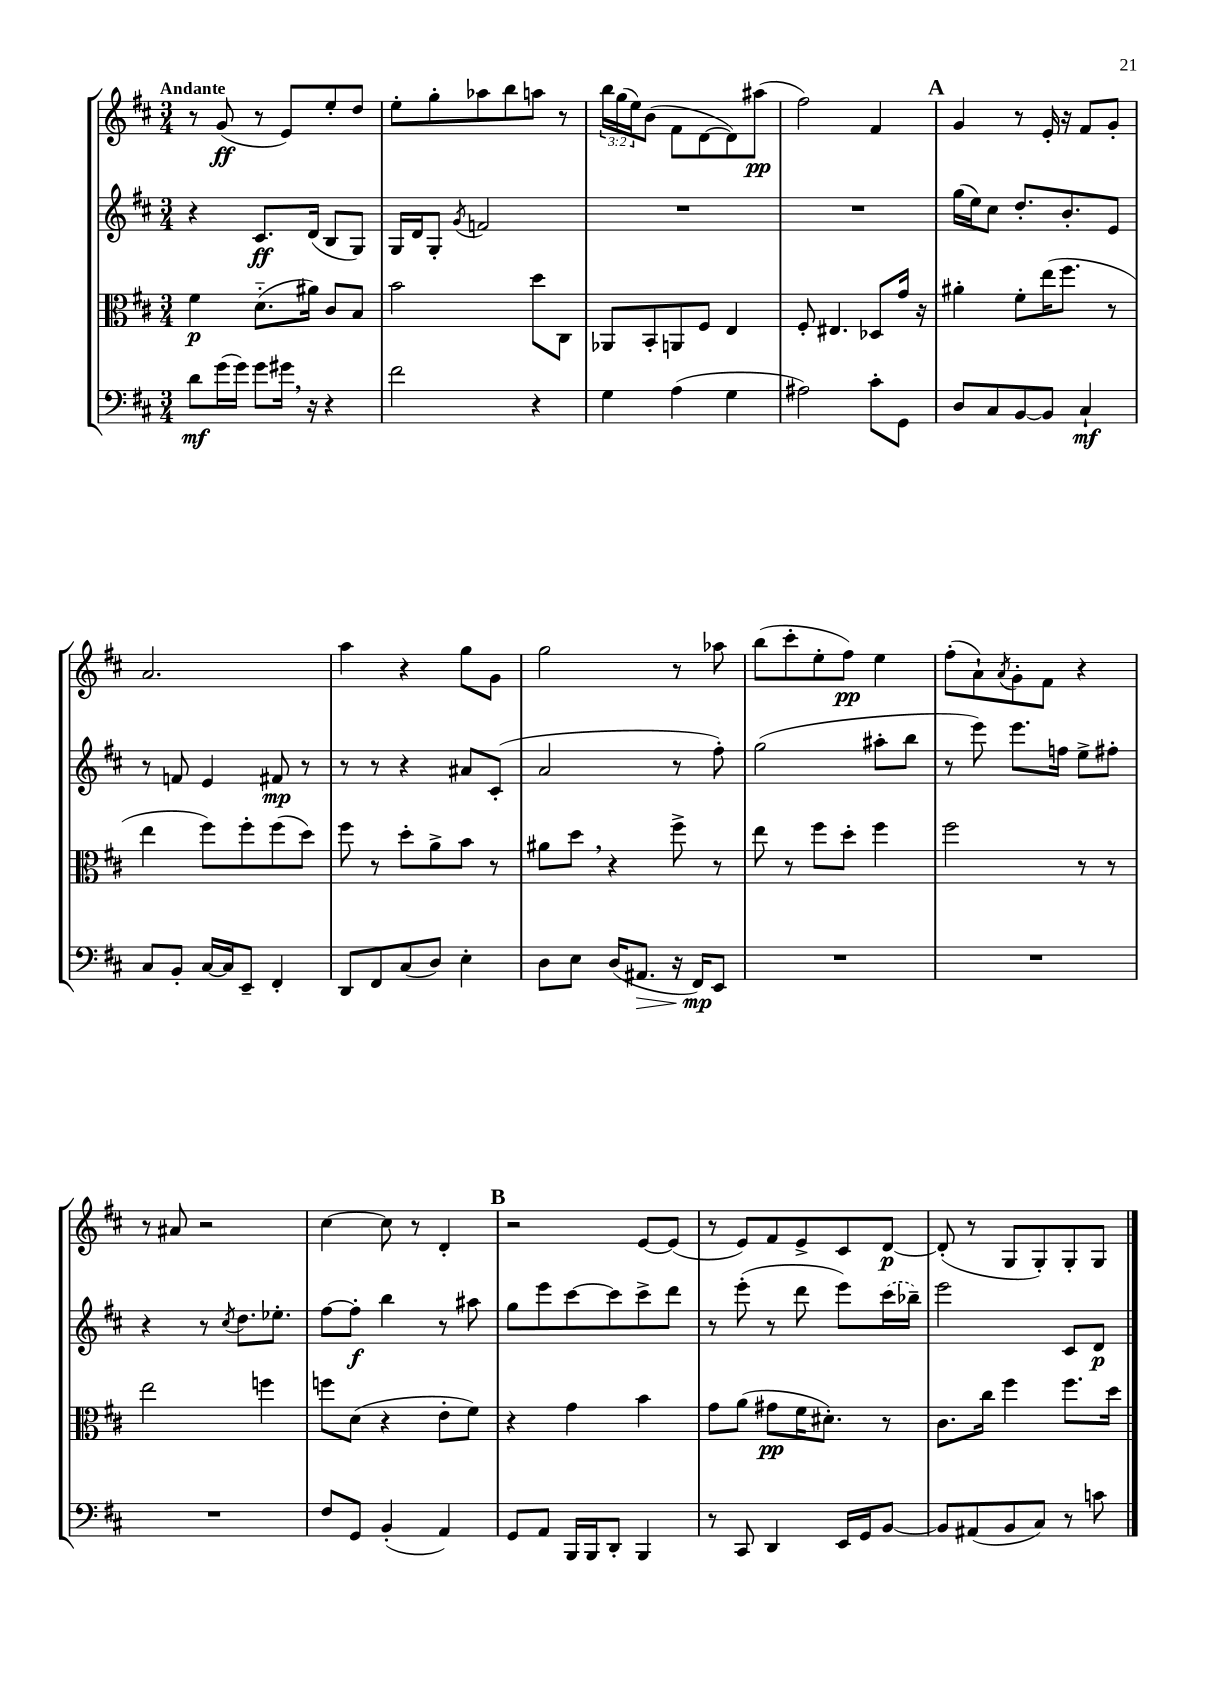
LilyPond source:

<<
\new StaffGroup <<
\new Staff = "s0" {
    \clef treble \key d \major \numericTimeSignature \time 3/4 \override Staff.TupletNumber.text = #tuplet-number::calc-fraction-text \tempo "Andante"
    r8 g'8\ff( r8 e'8) e''8-. d''8 |
    e''8-. g''8-. aes''8 b''8 a''8 r8 |
    \tuplet 3/2 { b''16 g''16( e''16) } b'8( fis'8 d'8~ d'8) ais''8\pp( |
    fis''2) fis'4 |
    \mark \markup { \bold "A" } g'4 r8 e'16-. r16 fis'8 g'8-. |
    a'2. |
    a''4 r4 g''8 g'8 |
    g''2 r8 aes''8 |
    b''8( cis'''8-. e''8-. fis''8\pp) e''4 |
    fis''8-.( a'8-!) \acciaccatura { a'8 } g'8-. fis'8 r4 |
    r8 ais'8 r2 |
    cis''4~ cis''8 r8 d'4-. |
    \mark \markup { \bold "B" } r2 e'8~ e'8( |
    r8 e'8) fis'8 e'8-> cis'8 d'8~\p |
    d'8-.( r8 g8 g8-.) g8-. g8 \bar "|." |
}
\new Staff = "s1" {
    \clef treble \key d \major \numericTimeSignature \time 3/4
    r4 cis'8.\ff d'16( b8 g8) |
    g16 d'16 g8-. \acciaccatura { g'8 } f'2 |
    R2. |
    R2. |
    \mark \markup { \bold "A" } g''16( e''16) cis''8 d''8.-. b'8.-. e'8 |
    r8 f'8 e'4 fis'8\mp r8 |
    r8 r8 r4 ais'8 cis'8-.( |
    a'2 r8 fis''8-.) |
    g''2( ais''8-. b''8 |
    r8 e'''8) e'''8. f''16 e''8-> fis''8-. |
    r4 r8 \acciaccatura { cis''8 } d''8. ees''8.-. |
    fis''8~ fis''8-.\f b''4 r8 ais''8 |
    \mark \markup { \bold "B" } g''8 e'''8 cis'''8~ cis'''8 cis'''8-> d'''8 |
    r8 e'''8-.( r8 d'''8 e'''8) \once \slurDashed cis'''16( bes''16--) |
    e'''2 cis'8 d'8\p \bar "|." |
}
\new Staff = "s2" {
    \clef alto \key d \major \numericTimeSignature \time 3/4
    fis'4\p d'8.-_( ais'16) cis'8 b8 |
    b'2 d''8 cis8 |
    aes,8 b,8-. a,8 fis8 e4 |
    fis8-. eis4. des8 g'16 r16 |
    \mark \markup { \bold "A" } ais'4-. fis'8-. e''16( fis''8. r8 |
    e''4 fis''8) fis''8-. fis''8( d''8) |
    fis''8 r8 d''8-. a'8-> b'8 r8 |
    ais'8 d''8 \breathe r4 fis''8-> r8 |
    e''8 r8 fis''8 d''8-. fis''4 |
    fis''2 r8 r8 |
    e''2 f''4 |
    f''8 d'8( r4 e'8-. fis'8) |
    \mark \markup { \bold "B" } r4 g'4 b'4 |
    g'8 a'8( gis'8\pp fis'16 dis'8.-.) r8 |
    cis'8. cis''16 fis''4 fis''8. d''16 \bar "|." |
}
\new Staff = "s3" {
    \clef bass \key d \major \numericTimeSignature \time 3/4
    d'8\mf g'16( g'16) g'8 gis'16 \breathe r16 r4 |
    fis'2 r4 |
    g4 a4( g4 |
    ais2) cis'8-. g,8 |
    \mark \markup { \bold "A" } d8 cis8 b,8~ b,8 cis4-!\mf |
    cis8 b,8-. cis16~ cis16 e,8-- fis,4-. |
    d,8 fis,8 cis8( d8) e4-. |
    d8 e8 d16( ais,8.\> r16 fis,16\mp\!) e,8 |
    R2. |
    R2. |
    R2. |
    fis8 g,8 b,4-.( a,4) |
    \mark \markup { \bold "B" } g,8 a,8 b,,16 b,,16 d,8-. b,,4 |
    r8 cis,8 d,4 e,16 g,16 b,8~ |
    b,8 ais,8( b,8 cis8) r8 c'8 \bar "|." |
}
>>
>>
\layout { \context { \Score \remove "Bar_number_engraver" } }
